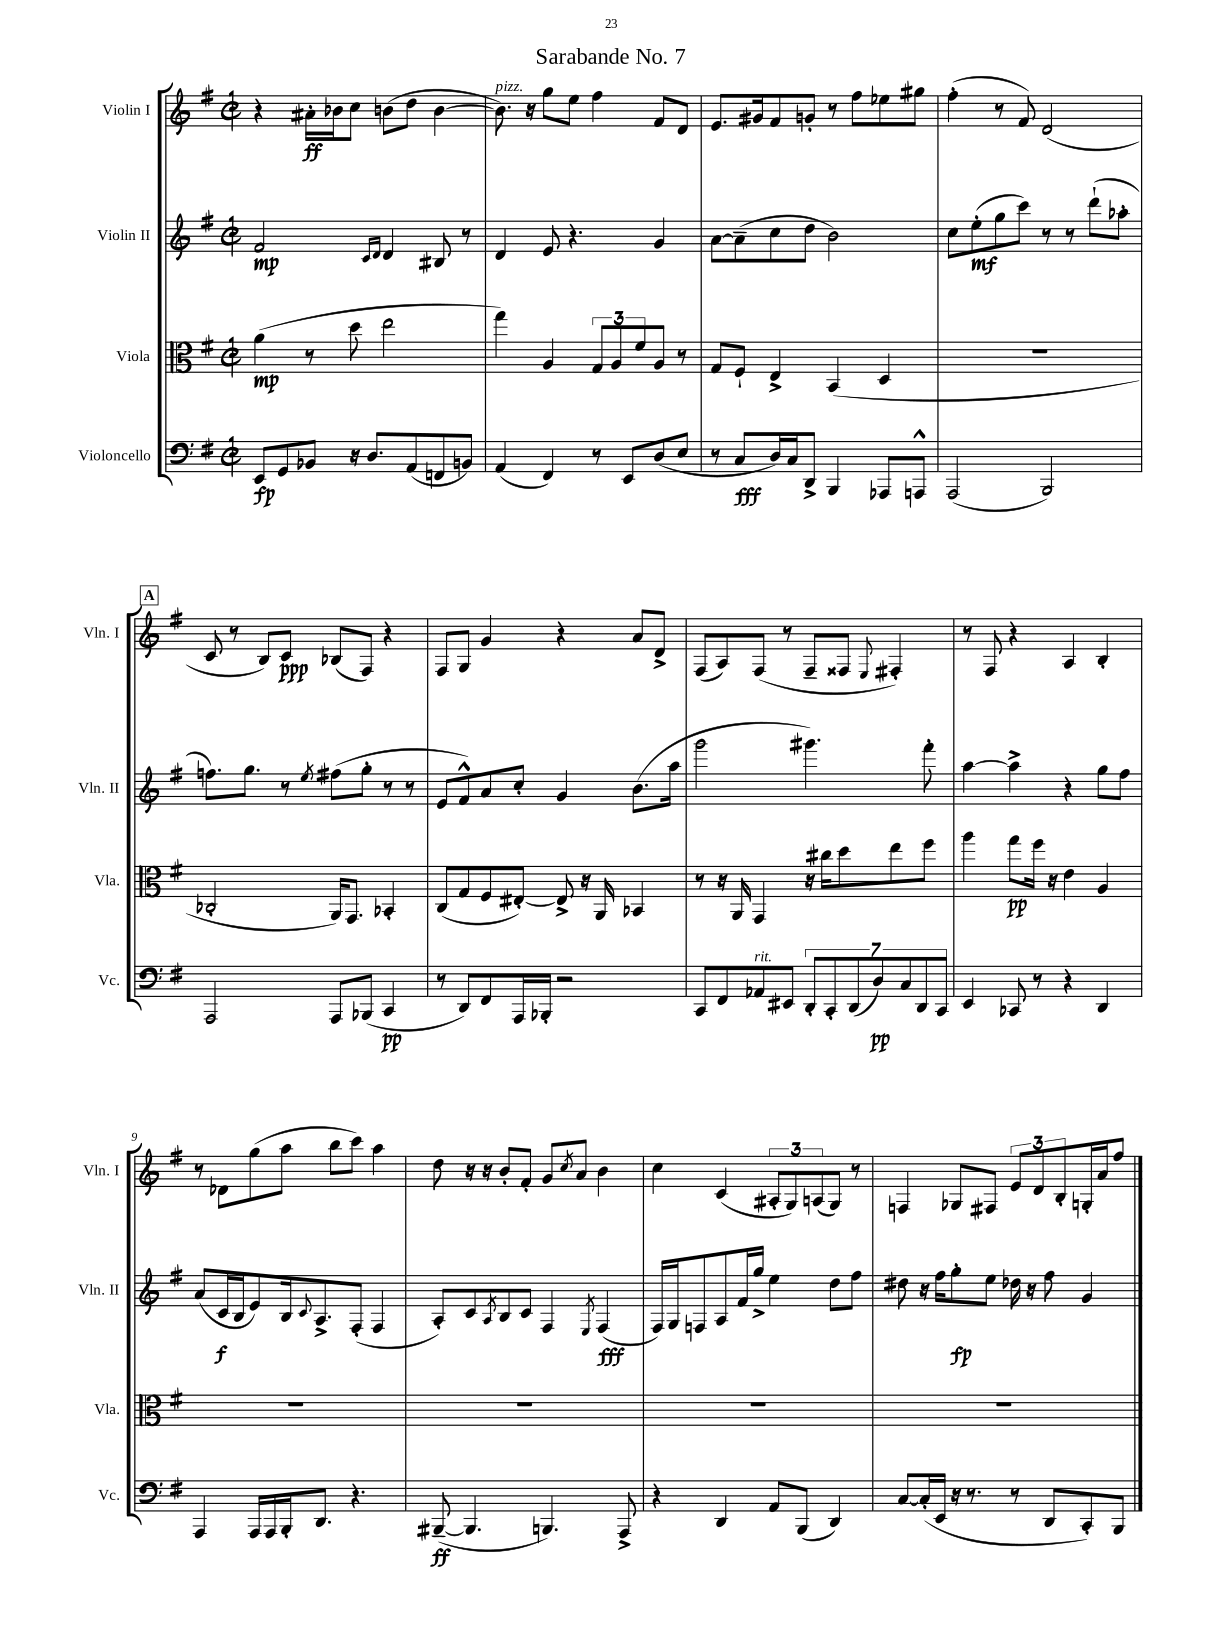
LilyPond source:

\header { title = "Sarabande No. 7" }
<<
\new StaffGroup <<
\new Staff = "s0" \with { instrumentName = "Violin I" shortInstrumentName = "Vln. I" } {
    \clef treble \key g \major \defaultTimeSignature \time 2/2
    r4 ais'16-.\ff bes'16 c''8 b'8( d''8 b'4~ |
    b'8.^\markup { \italic "pizz." }) r16 g''8 e''8 fis''4 fis'8 d'8 |
    e'8. gis'16 fis'8 g'8-. r8 fis''8 ees''8 gis''8 |
    fis''4-.( r8 fis'8) d'2( |
    \mark \markup { \box "A" } c'8 r8 b8) c'8\ppp bes8( fis8) r4 |
    fis8 g8 g'4 r4 a'8 d'8-> |
    fis8( a8) fis8( r8 fis8-- fisis8 \appoggiatura { e8 } fis4-.) |
    r8 fis8 r4 a4 b4-. |
    r8 des'8 g''8( a''8 b''8 c'''8) a''4 |
    d''8 r16 r16 b'8-. fis'8-. g'8 \acciaccatura { c''8 } a'8 b'4 |
    c''4 c'4( \tuplet 3/2 { ais8-. g8) a8( } g8) r8 |
    f4 ges8 fis8 \tuplet 3/2 { e'8 d'8 b8-. } g16-. a'16 fis''8 \bar "|." |
}
\new Staff = "s1" \with { instrumentName = "Violin II" shortInstrumentName = "Vln. II" } {
    \clef treble \key g \major \defaultTimeSignature \time 2/2
    fis'2\mp \grace { c'16 d'16 } d'4 bis8 r8 |
    d'4 e'8 r4. g'4 |
    a'8~ a'8--( c''8 d''8 b'2) |
    c''8 e''8-.\mf( g''8 c'''8) r8 r8 d'''8-!( aes''8-. |
    \mark \markup { \box "A" } f''8.) g''8. r8 \acciaccatura { e''8 } fis''8( g''8-. r8 r8 |
    e'8 fis'8-^) a'8 c''8-. g'4 b'8.( a''16 |
    g'''2 gis'''4.) fis'''8-. |
    a''4~ a''4-> r4 g''8 fis''8 |
    a'8( c'16\f b16 e'8) b16 \appoggiatura { c'8 } a8.-> fis8-.( fis4 |
    a8-.) c'8 \acciaccatura { a8 } b8 c'8 fis4 \acciaccatura { e8 } fis4\fff( |
    fis16) g16 f8 a8 fis'16 g''16-> e''4 d''8 fis''8 |
    dis''8 r16 fis''16 g''8-.\fp e''8 des''16 r16 fis''8 g'4 \bar "|." |
}
\new Staff = "s2" \with { instrumentName = "Viola" shortInstrumentName = "Vla." } {
    \clef alto \key g \major \defaultTimeSignature \time 2/2
    a'4\mp( r8 d''8 e''2 |
    g''4) a4 \tuplet 3/2 { g8 a8 fis'8 } a8 r8 |
    g8 fis8-! e4-> b,4( d4 |
    R1 |
    \mark \markup { \box "A" } ces2-. a,16) g,8. bes,4-. |
    c8( g8 fis8 eis8~-.) eis8-> r16 a,16 bes,4 |
    r8 r16 a,16 g,4 r16 cis''16 d''8 e''8 fis''8 |
    a''4 g''8\pp fis''16 r16 e'4 a4 |
    R1 |
    R1 |
    R1 |
    R1 \bar "|." |
}
\new Staff = "s3" \with { instrumentName = "Violoncello" shortInstrumentName = "Vc." } {
    \clef bass \key g \major \defaultTimeSignature \time 2/2
    e,8\fp g,8 bes,8 r16 d8. a,8( f,8 b,8) |
    a,4( fis,4) r8 e,8 d8( e8 |
    r8 c8\fff d16) c16 d,8-> b,,4 aes,,8 a,,8-^ |
    a,,2( b,,2) |
    \mark \markup { \box "A" } a,,2 a,,8 bes,,8( c,4\pp |
    r8 d,8) fis,8 a,,16 bes,,16-. r2 |
    c,8 fis,8 aes,8^\markup { \italic "rit." } eis,8 \tuplet 7/4 { d,8-. c,8-. d,8( d8\pp) c8 d,8 c,8 } |
    e,4 ces,8 r8 r4 d,4 |
    a,,4 a,,16 a,,16 b,,16-. d,8. r4. |
    bis,,8~--\ff( bis,,4. b,,4.) a,,8-> |
    r4 d,4 a,8 b,,8( d,4) |
    c8~ c16-.( e,16 r16 r8. r8 d,8 c,8-.) b,,8 \bar "|." |
}
>>
>>
